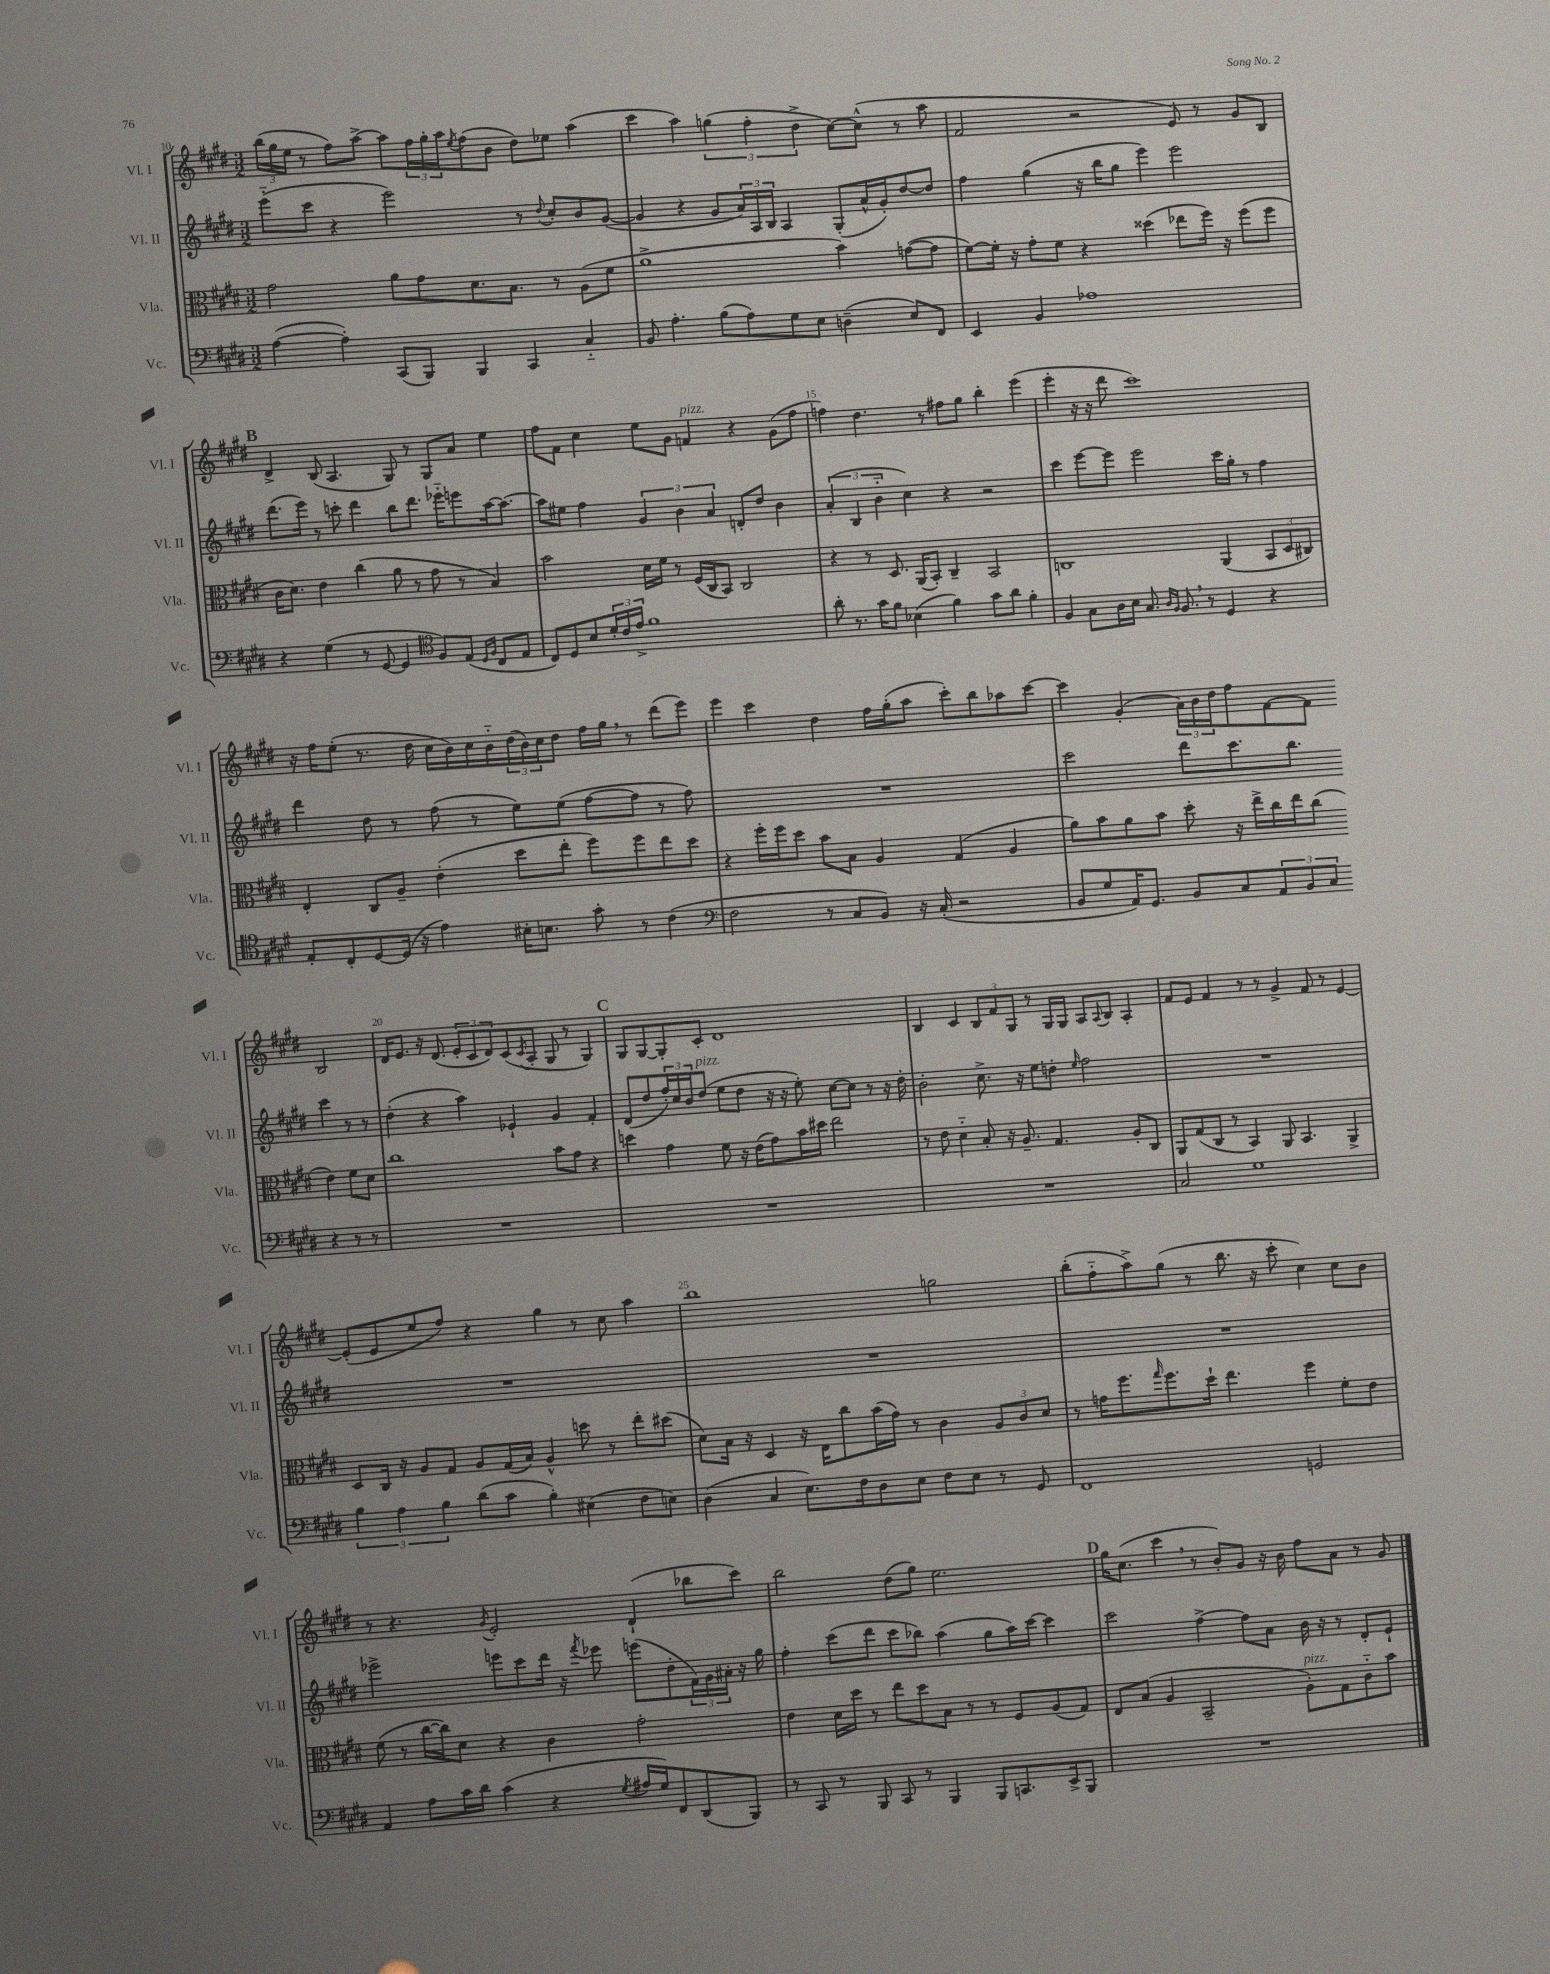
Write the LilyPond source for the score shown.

<<
\new StaffGroup <<
\new Staff = "s0" \with { instrumentName = "Vl. I" shortInstrumentName = "Vl. I" } {
    \clef treble \key e \major \numericTimeSignature \time 3/2
    \tuplet 3/2 { b''16( gis''16 e''16 } r8 fis''8) a''8~-> a''8 \tuplet 3/2 { fis''16 gis''16-. a''16 } \acciaccatura { e''8 } fis''8( b'8 dis''8) ees''8 a''4( |
    cis'''4 a''4) \tuplet 3/2 { g''4( fis''4-. dis''4-> } cis''8~) cis''8-^( r8 a''8 |
    fis'2 r2 e'8) r8 gis'8 b8 |
    \mark \markup { \bold "B" } dis'4-> b8( a4. gis8) r8 gis8 a'8 e''4 |
    fis''8 fis'8 cis''4 e''8 gis'8 f'4^\markup { \italic "pizz." } r4 gis'8( fis''8 |
    f''4) dis''4. r8 fis''8 gis''8 b''4-. e'''4( |
    e'''4-. r16 r16 dis'''8 cis'''1) |
    r16 fis''16 e''8-.( r8. dis''16 cis''16 b'16) cis''16 b'16-_ \tuplet 3/2 { dis''16( b'16) cis''16 } dis''8 fis''16 gis''16 \breathe r8 dis'''8( e'''8) |
    e'''4 cis'''4 dis''4 fis''16 gis''16-.( a''8 cis'''8-.) b''8 aes''8 cis'''8~ |
    cis'''4 gis'4-.( \tuplet 3/2 { a'16) b'16 dis''16 } fis''8 fis'8~ fis'8 b2 |
    dis'16 e'8. r16 dis'8.( \tuplet 3/2 { e'8-. cis'8 dis'8) } cis'8( \acciaccatura { cis'8 } a8-. gis8 r8 gis4) |
    \mark \markup { \bold "C" } gis8 gis8~ gis8-. cis'8-. dis'1 |
    b4 cis'4 \tuplet 3/2 { b8 fis'8 gis8 } r8 gis16 gis16 a8 \appoggiatura { a8 } b8 a4-. |
    fis'8 e'8 fis'4 r8 r8 gis'4-> fis'8 r8 e'4~ |
    e'8-.( e'8 e''8 fis''8) r4 gis''4 r8 cis''8 a''4 |
    b''1 g''2 |
    b''8-.( fis''8-_ a''8->) gis''8( r8 b''8. r16 cis'''8-. cis''4) cis''8 b'8 |
    r8 r4. \acciaccatura { gis'8 } e'2-. dis'4-!( bes''8 cis'''8) |
    b''2 dis''8( gis''8) e''2. |
    \mark \markup { \bold "D" } gis''16 cis''8.( cis'''4 \breathe r8 b'8-.) gis'8 r16 b'16 fis''8 a'8 r8 gis'8 \bar "|." |
}
\new Staff = "s1" \with { instrumentName = "Vl. II" shortInstrumentName = "Vl. II" } {
    \clef treble \key e \major \numericTimeSignature \time 3/2
    e'''8-_( cis'''8 r4 e'''2) r8 \appoggiatura { dis''8 } cis''8-. b'8 gis'8~( |
    gis'4 r4 gis'8 \tuplet 3/2 { a'16) a16 b16 } a4 gis8-.( a'16-^ gis'16-.) dis''8~ dis''8 |
    fis''4 gis''4( r16 b''16 gis''8 e'''4) e'''2 |
    \mark \markup { \bold "B" } dis'''8.( e'''16) r8 c'''8-. dis'''4 b''8 dis'''8. ees'''16-_ e'''8 a''16~ a''8.~ |
    a''8 eis''8 fis''4 \tuplet 3/2 { gis'4 b'4 a'4 } d'8-. dis''8 b'4 |
    \tuplet 3/2 { a'4-.( b4 b'4-_ } cis''4) r4 r2 |
    cis'''4 e'''8~ e'''8 e'''2 cis'''16 gis''16-. r8 fis''4 |
    dis'''4 dis''8 r8 fis''8( r8 e''8) e''8( fis''8~ fis''8 r8 fis''8) |
    R1. |
    cis'''2 dis'''8 cis'''8. b''8. cis'''4 r8 r8 |
    dis''4-.( r4 a''4) ees'4-! gis'4 fis'4-. |
    \mark \markup { \bold "C" } dis'8( dis''8 \tuplet 3/2 { fis''16-.) cis''16 b'16 } dis''8^\markup { \italic "pizz." }( e''8 dis''8 r16 r16 e''8-.) cis''8~ cis''8 r8 r16 dis''16-. |
    b'2-. cis''8.-> r16 e''8 d''8-. \grace { e''16 } fis''2 |
    R1. |
    R1. |
    R1. |
    R1. |
    ees'''2-> e'''8 cis'''8 dis'''16 r16 \acciaccatura { fis'''8 } ees'''8 e'''8( dis''8-. \tuplet 3/2 { fis'16) gis'16 ais'16-. } r16 gis''16 |
    fis''4-. cis'''8( dis'''8 cis'''8 bes''8) a''4( gis''8 a''16) cis'''16~ cis'''4 |
    \mark \markup { \bold "D" } cis'''2 fis''4~-> fis''8 a'8 b'16 r16 r8 dis'8-. e'8-! \bar "|." |
}
\new Staff = "s2" \with { instrumentName = "Vla." shortInstrumentName = "Vla." } {
    \clef alto \key e \major \numericTimeSignature \time 3/2
    gis'2 a'8 gis'8 dis'8. b8. r8 a8( fis'8 |
    a'1-> b'4) g'8~( g'8 |
    fis'8~) fis'16-. r16 gis'8-. fis'8 r4 disis''4( ees''8 fis''16) r16 fis''8( fis''8 |
    \mark \markup { \bold "B" } cis'16 dis'8.) e'4 cis''4( a'8 r8 gis'8 r8 b4) |
    b'2 dis'16 fis'16 r8 fis16( cis16 b,8) cis2 |
    r4 r8 dis8. a,16( b,8-.) cis4-- b,2 |
    c1 a,4( \tuplet 3/2 { b,8 dis8 cis8) } |
    e4-. cis8 a8-- e'4-.( dis''8 e''8-. fis''8) fis''8 e''8 dis''8 |
    r4 fis''16-. fis''16 dis''8 b'8 b8 a4 gis4( a4 |
    a'8) b'8 a'8 b'8 dis''8-. r16 e''16-> cis''16 e''16 cis''8( e'4) fis'8 dis'8 |
    cis''1 b'8 gis'8 r4 |
    \mark \markup { \bold "C" } d''4 gis'4 fis'8 r16 e'16( gis'8) b'16 dis''16 e''2 |
    r8 e'8 dis'4-_ b8-. r16 a8.-- gis4. a8-. cis8 |
    a,8 gis8( cis8 r8 b,4) a,8 b,4. a,4-> |
    dis8 cis16 r16 a8 gis8 a8 gis16( b16) a4-^ d''8 r8 e''8-. dis''8( |
    dis'8) b16 r16 dis4 r16 e16 cis''8 b'16( gis'16) r8 cis'4 \tuplet 3/2 { a8 cis'8 dis'8 } |
    r8 g'16 fis''8. \grace { gis''16 } fis''8. dis''16-! e''4. fis''4 fis'8-. e'8 |
    fis'8( r8 cis''16~ cis''16) dis'8 r4 cis'4 gis'2-. |
    e'4 dis'16 dis''16 r8 e''8 dis''8 b8 r8 r8 fis8 a8( gis8) |
    \mark \markup { \bold "D" } e8 b8( a4 b,2-- a8-.^\markup { \italic "pizz." }) gis8 cis'8-_ b'8 \bar "|." |
}
\new Staff = "s3" \with { instrumentName = "Vc." shortInstrumentName = "Vc." } {
    \clef bass \key e \major \numericTimeSignature \time 3/2
    a4~( a4-.) cis,8( b,,8) b,,4 cis,4 cis4-_ |
    b,8 a4.-. b8( a8) gis8 e8 d4--( e8) fis,8 |
    e,4 b,4 aes1 |
    \mark \markup { \bold "B" } r4 gis4( r8 gis,8~ gis,4 \clef tenor fis8) e8( \grace { dis16 fis16 } cis8 e8 |
    cis8) dis8 b8 \tuplet 3/2 { dis'16-. cis'16 e'16-> } fis'1 |
    a'8-. r8. gis'16 fis'8 bes4( fis'4) gis'8 a'8 fis'4-. |
    fis4 gis8 a16 b16 gis8. \grace { a16 fis16 } fis8. \breathe r8 dis4 r4 |
    e8-. cis8-. dis8~ dis16( r16 e'4) bis16-. b8. gis'8-. r8 cis'4( |
    \clef bass fis2 r8 cis8 b,8) r16 cis16-.( r2 |
    b,8 gis8 a,16) gis,8. b,8 cis8 \tuplet 3/2 { a,8 b,8 cis8 } r4 r8 r8 |
    R1. |
    \mark \markup { \bold "C" } R1. |
    R1. |
    cis2 gis1 |
    \tuplet 3/2 { b4 a4 b4 } dis'8( cis'8 b4-.) eis4( fis8 e8) |
    dis4( cis4 e8.) fis16 dis8 e8 fis8 e8 r8 gis,8 |
    fis,1 g,2 |
    a,4 a8 cis'16 dis'16 cis'4( r4 \acciaccatura { gis8 } ais16 gis16) fis,8 dis,8( b,,8) |
    r8 cis,8 r8 b,,8 cis,8 r8 b,,4 b,,8 c,8. e,16-> b,,8 |
    \mark \markup { \bold "D" } R1. \bar "|." |
}
>>
>>
\layout { \context { \Score currentBarNumber = #10 \override BarNumber.break-visibility = ##(#f #t #t) barNumberVisibility = #(every-nth-bar-number-visible 5) } }
